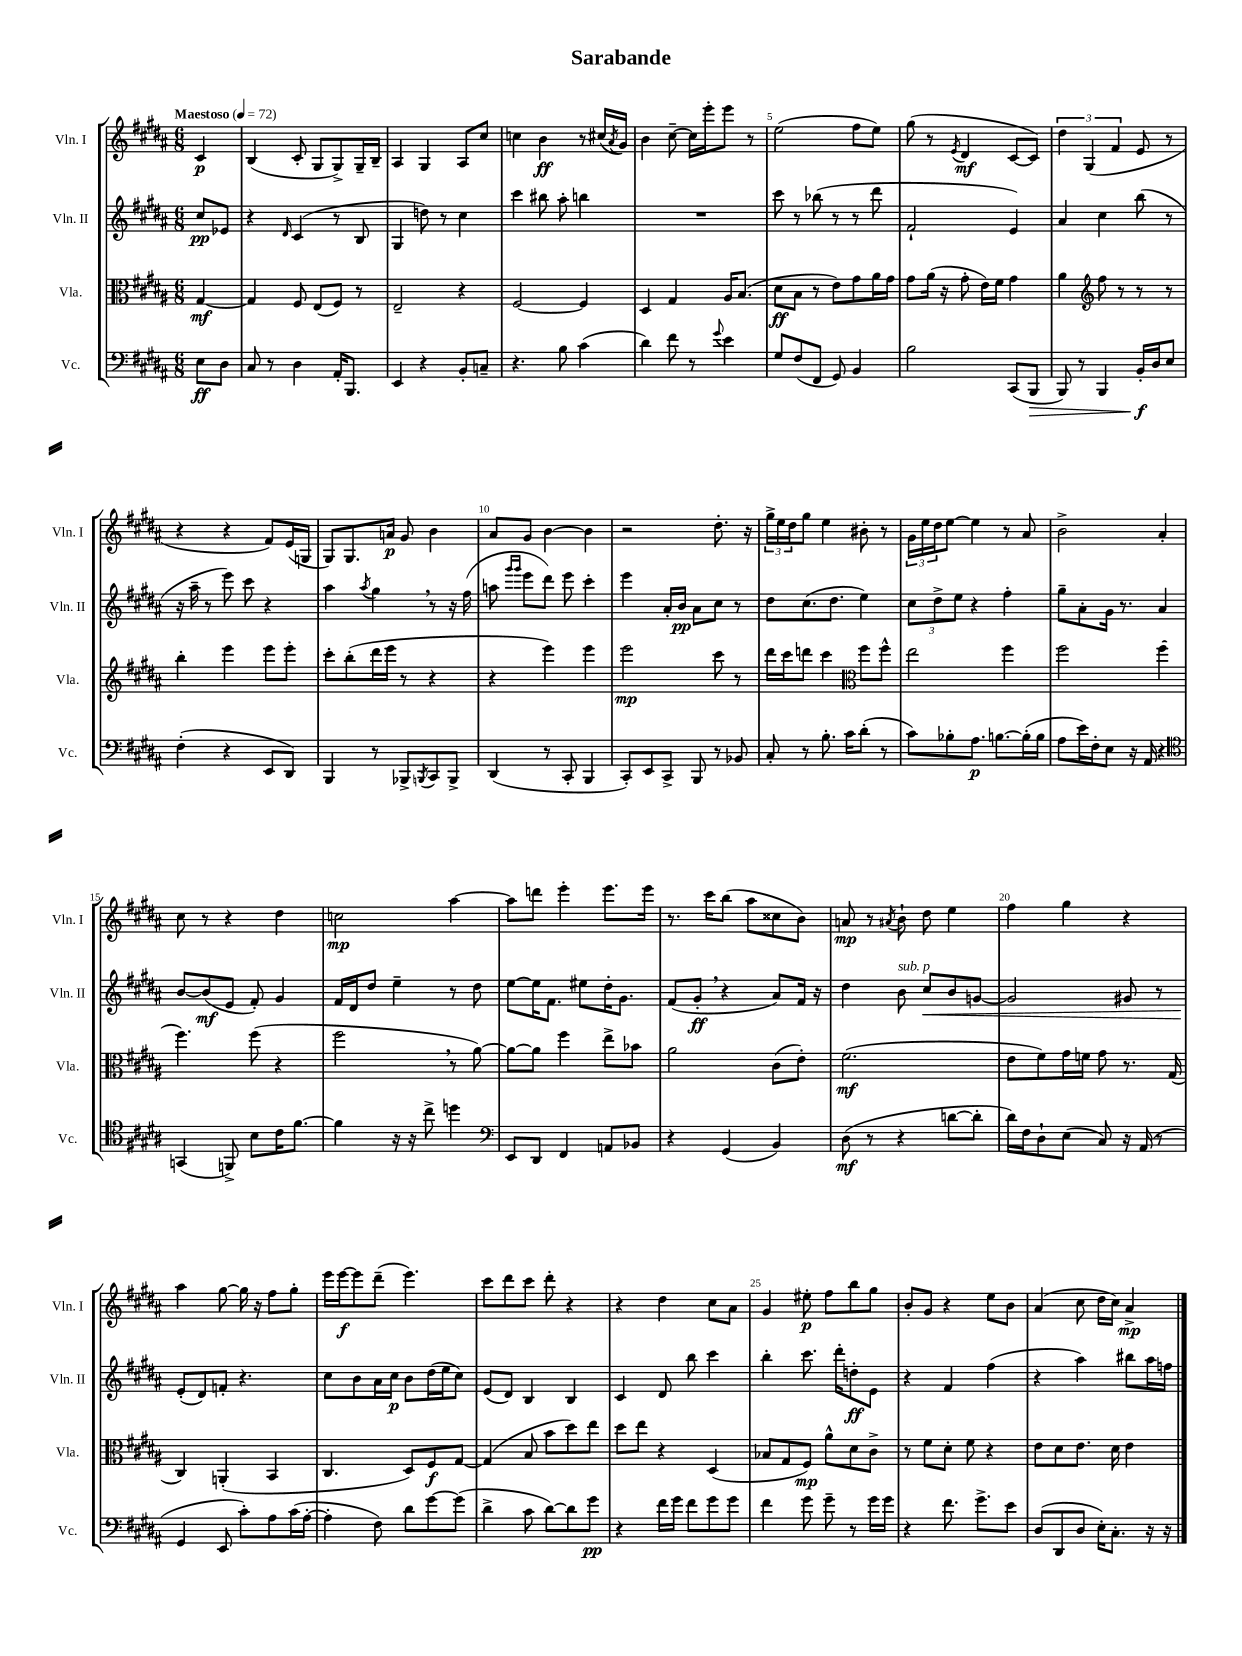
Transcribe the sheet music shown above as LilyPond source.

\header { title = "Sarabande" }
<<
\new StaffGroup <<
\new Staff = "s0" \with { instrumentName = "Vln. I" shortInstrumentName = "Vln. I" } {
    \clef treble \key b \major \numericTimeSignature \time 6/8 \partial 4 \tempo "Maestoso" 4 = 72
    cis'4\p |
    b4( cis'8-. gis8 gis8->) gis16-- b16-- |
    ais4 gis4 ais8 cis''8 |
    c''4 b'4\ff r8 cis''16( \acciaccatura { ais'8 } gis'16) |
    b'4 cis''8~-- cis''16 e'''16-. e'''8 r8 |
    e''2( fis''8 e''8) |
    gis''8( r8 \acciaccatura { e'8 } dis'4\mf cis'8~ cis'8) |
    \tuplet 3/2 { dis''4 gis4( fis'4 } e'8 r8 |
    r4 r4 fis'8) e'16( g16 |
    gis8) gis8. a'16\p gis'8 b'4 |
    ais'8 gis'8 b'4~ b'4 |
    r2 dis''8.-. r16 |
    \tuplet 3/2 { gis''16-> e''16 dis''16 } gis''8 e''4 bis'8-. r8 |
    \tuplet 3/2 { gis'16 e''16 dis''16 } e''8~ e''4 r8 ais'8 |
    b'2-> ais'4-. |
    cis''8 r8 r4 dis''4 |
    c''2\mp ais''4~ |
    ais''8 d'''8 e'''4-. e'''8. e'''16 |
    r8. cis'''16 b''8( ais''8 cisis''8 b'8) |
    a'8\mp r8 \acciaccatura { ais'8 } b'8-! dis''8 e''4 |
    fis''4 gis''4 r4 |
    ais''4 gis''8~ gis''16 r16 fis''8 gis''8-. |
    e'''16 e'''16~\f e'''8 dis'''8--( e'''4.) |
    cis'''8 dis'''8 cis'''8 dis'''8-. r4 |
    r4 dis''4 cis''8 ais'8 |
    gis'4 eis''8-.\p fis''8 b''8 gis''8 |
    b'8-. gis'8 r4 e''8 b'8 |
    ais'4( cis''8 dis''16 cis''16) ais'4->\mp \bar "|." |
}
\new Staff = "s1" \with { instrumentName = "Vln. II" shortInstrumentName = "Vln. II" } {
    \clef treble \key b \major \numericTimeSignature \time 6/8 \partial 4
    cis''8\pp ees'8 |
    r4 \grace { dis'16 } cis'4( r8 b8 |
    gis4 d''8) r8 cis''4 |
    cis'''4 bis''8 ais''8-. b''4 |
    R2. |
    cis'''8 r8 bes''8( r8 r8 dis'''8 |
    fis'2-! e'4) |
    ais'4 cis''4 b''8( r8 |
    r16 ais''16-- r8 e'''8) cis'''8 r4 |
    ais''4 \acciaccatura { ais''8 } gis''4 \breathe r8 r16 fis''16( |
    a''8 \grace { gis'''16 gis'''16 } e'''8 dis'''8) e'''8 cis'''4-. |
    e'''4 ais'16-. b'16\pp ais'8 cis''8 r8 |
    dis''8 cis''8.( dis''8. e''4) |
    \tuplet 3/2 { cis''8 dis''8-> e''8 } r4 fis''4-. |
    gis''8-- ais'8-. gis'16 r8. ais'4 |
    b'8~ b'8\mf( e'8 fis'8-.) gis'4 |
    fis'16 dis'16 dis''8 e''4-- r8 dis''8 |
    e''8~ e''16 fis'8. eis''8 dis''16-. gis'8. |
    fis'8( gis'8-.\ff \breathe r4 ais'8) fis'16 r16 |
    dis''4 b'8^\markup { \italic "sub. p" } cis''8\< b'8 g'8~ |
    g'2 gis'8 r8 |
    e'8-.\!( dis'8) f'8-. r4. |
    cis''8 b'8 ais'16 cis''16\p b'8 dis''16( e''16 cis''8) |
    e'8( dis'8) b4 b4 |
    cis'4 dis'8 b''8 cis'''4 |
    b''4-. cis'''8. dis'''16-. d''8-.\ff e'8 |
    r4 fis'4 fis''4( |
    r4 ais''4) bis''8 ais''16 f''16 \bar "|." |
}
\new Staff = "s2" \with { instrumentName = "Vla." shortInstrumentName = "Vla." } {
    \clef alto \key b \major \numericTimeSignature \time 6/8 \partial 4
    gis4~\mf |
    gis4 fis8 e8( fis8) r8 |
    e2-- r4 |
    fis2~ fis4 |
    dis4 gis4 ais16 b8.( |
    dis'8\ff b8 r8 e'8) gis'8 ais'16 gis'16 |
    gis'8 ais'16( r16 gis'8-. e'16) fis'16 gis'4 |
    ais'4 \clef treble fis''8 r8 r8 r8 |
    b''4-. e'''4 e'''8 e'''8-. |
    cis'''8-. b''8-.( dis'''16 e'''16 r8 r4 |
    r4 e'''4) e'''4 |
    e'''2\mp cis'''8 r8 |
    dis'''16 cis'''16 d'''8 cis'''4 \clef alto fis''8 fis''8-^ |
    e''2 fis''4 |
    fis''2 fis''4( |
    fis''4.) fis''8( r4 |
    fis''2 \breathe r8 ais'8~) |
    ais'8~ ais'8 fis''4 e''8-> bes'8 |
    ais'2 cis'8( e'8-.) |
    fis'2.\mf( |
    e'8 fis'8) gis'16 f'16 gis'8 r8. gis16( |
    cis4) a,4-.( b,4 |
    cis4. dis8) fis8\f gis8~ |
    gis4( b8 b'8 dis''8) e''8 |
    dis''8 e''8 r4 dis4( |
    bes8 gis8 fis8\mp) ais'8-^ dis'8 cis'8-> |
    r8 fis'8 dis'8-. fis'8 r4 |
    e'8 dis'8 e'8. dis'16 e'4 \bar "|." |
}
\new Staff = "s3" \with { instrumentName = "Vc." shortInstrumentName = "Vc." } {
    \clef bass \key b \major \numericTimeSignature \time 6/8 \partial 4
    e8\ff dis8 |
    cis8 r8 dis4 ais,16-. b,,8. |
    e,4 r4 b,8-. c8-- |
    r4. b8 cis'4( |
    dis'4) fis'8 r8 \appoggiatura { gis'8 } e'4 |
    gis8 fis8( fis,8 gis,8) b,4 |
    b2 cis,8( b,,8\> |
    b,,8) r8 b,,4 b,16-.\f\! dis16 e8 |
    fis4-.( r4 e,8 dis,8) |
    b,,4 r8 bes,,8-> \acciaccatura { b,,8 } cis,8 b,,8-> |
    dis,4( r8 cis,8-. b,,4 |
    cis,8-.) e,8 cis,8-> b,,8 r8 bes,8 |
    cis8-. r8 b8.-. cis'16 dis'8-.( r8 |
    cis'8) bes8-. ais8.\p b8.~ b16-.( b16 |
    ais8 e'16) fis16-. e8 r16 ais,16 r4 |
    \clef tenor g,4( f,8->) b8 cis'16 fis'8.~ |
    fis'4 r16 r16 cis''8-> d''4 |
    \clef bass e,8 dis,8 fis,4 a,8 bes,8 |
    r4 gis,4( b,4) |
    dis8\mf( r8 r4 d'8~ d'8-. |
    dis'16) fis16 dis8-! e8( cis8) r16 ais,16( r8 |
    gis,4 e,8 cis'8-.) ais8 cis'16( ais16~-. |
    ais4-. fis8) dis'8 gis'8~ gis'8( |
    dis'4-> cis'8 dis'8~) dis'8 gis'8\pp |
    r4 fis'16 gis'16 fis'8 gis'8 gis'8 |
    fis'4 gis'8 gis'8-- r8 gis'16 gis'16 |
    r4 fis'8. gis'8.-> e'8 |
    dis8( dis,8 dis8 e16-.) cis8.-. r16 r16 \bar "|." |
}
>>
>>
\layout { \context { \Score \override BarNumber.break-visibility = ##(#f #t #t) barNumberVisibility = #(every-nth-bar-number-visible 5) } }
